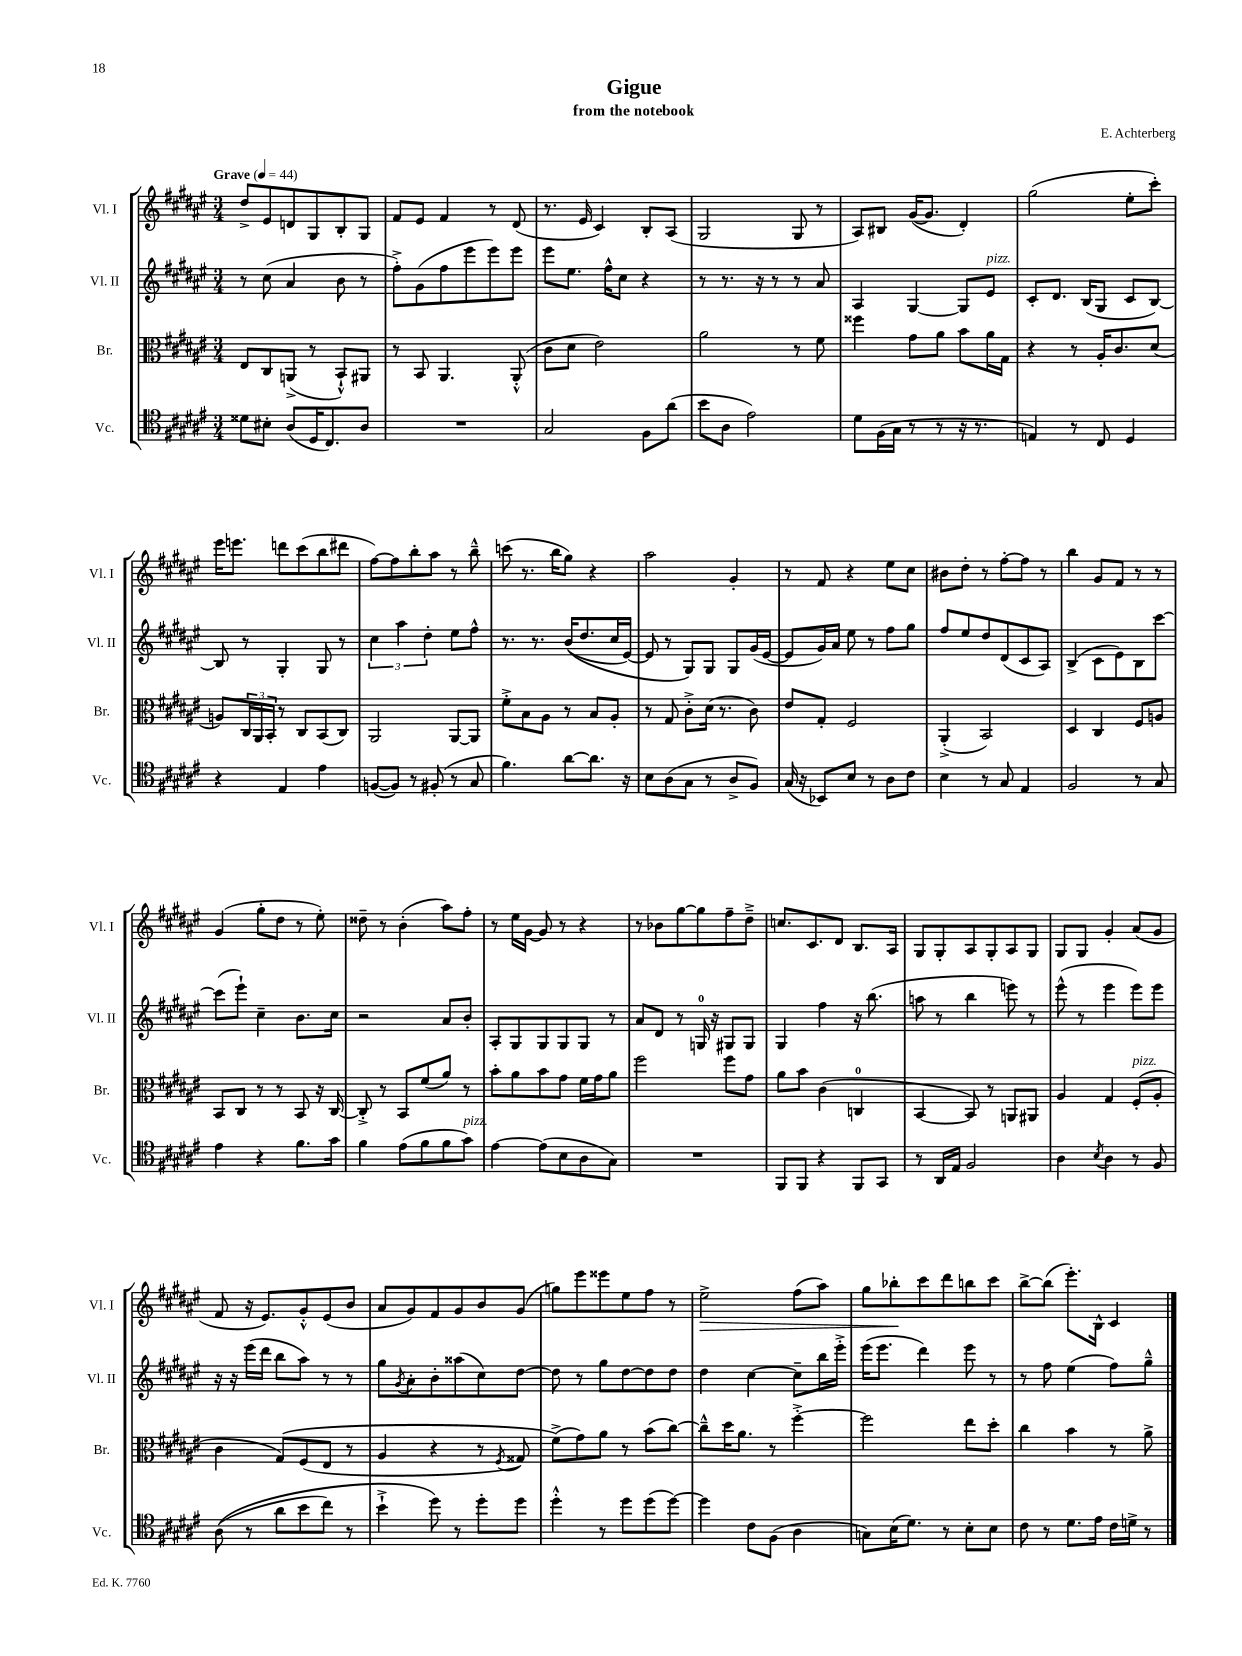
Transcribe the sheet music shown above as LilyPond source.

\header { title = "Gigue" composer = "E. Achterberg" subtitle = "from the notebook" }
<<
\new StaffGroup <<
\new Staff = "s0" \with { instrumentName = "Vl. I" shortInstrumentName = "Vl. I" } {
    \clef treble \key fis \major \numericTimeSignature \time 3/4 \tempo "Grave" 4 = 44
    dis''8-> eis'8 d'8 gis8 b8-. gis8 |
    fis'8 eis'8 fis'4 r8 dis'8( |
    r8. eis'16 cis'4) b8-. ais8( |
    gis2 gis8 r8 |
    ais8) bis8 gis'16~( gis'8. dis'4-.) |
    gis''2( eis''8-. cis'''8-.) |
    eis'''16 e'''8. d'''8 cis'''8( b''8 dis'''8 |
    fis''8~) fis''8 b''8-. ais''8 r8 b''8---^ |
    c'''8( r8. b''16 gis''8) r4 |
    ais''2 gis'4-. |
    r8 fis'8 r4 eis''8 cis''8 |
    bis'8 dis''8-. r8 fis''8~-. fis''8 r8 |
    b''4 gis'8 fis'8 r8 r8 |
    gis'4( gis''8-. dis''8 r8 eis''8-.) |
    disis''8-- r8 b'4-.( ais''8) fis''8-. |
    r8 eis''16 gis'16~ gis'8 r8 r4 |
    r8 bes'8 gis''8~ gis''8 fis''8-- dis''8---> |
    c''8. cis'8. dis'8 b8. ais16 |
    gis8 gis8-. ais8 gis8-. ais8 gis8 |
    gis8 gis8 gis'4-. ais'8( gis'8 |
    fis'8 r16 eis'8.) gis'8-.-^ eis'8( b'8 |
    ais'8 gis'8) fis'8 gis'8 b'8 gis'8( |
    g''8) eis'''8 eisis'''8 eis''8 fis''8 r8 |
    eis''2->\> fis''8( ais''8) |
    gis''8 bes''8-.\! cis'''8 dis'''8 b''8 cis'''8 |
    b''8~-> b''8( eis'''8.-.) b16-^ cis'4 \bar "|." |
}
\new Staff = "s1" \with { instrumentName = "Vl. II" shortInstrumentName = "Vl. II" } {
    \clef treble \key fis \major \numericTimeSignature \time 3/4
    r8 cis''8( ais'4 b'8 r8 |
    fis''8-.->) gis'8( fis''8 eis'''8 eis'''8) eis'''8 |
    eis'''8 eis''8. fis''16-^ cis''8 r4 |
    r8 r8. r16 r8 r8 ais'8 |
    ais4 gis4~ gis8 eis'8^\markup { \italic "pizz." } |
    cis'8-. dis'8. b16( gis8 cis'8 b8~) |
    b8 r8 gis4-. gis8 r8 |
    \tuplet 3/2 { cis''4 ais''4 dis''4-. } eis''8 fis''8-^ |
    r8. r8. b'16(\( dis''8. cis''16 eis'16~) |
    eis'8 r8 gis8\) gis8 gis8 gis'16( eis'16~ |
    eis'8 gis'16) ais'16 eis''8 r8 fis''8 gis''8 |
    fis''8 eis''8 dis''8 dis'8( cis'8 ais8) |
    b4->( cis'8 eis'8) b8 cis'''8~ |
    cis'''8( eis'''8-!) cis''4-- b'8. cis''16 |
    r2 ais'8 b'8-. |
    ais8-. gis8 gis8 gis8 gis8 r8 |
    ais'8 dis'8 r8 g16-0 r16 gis8 gis8 |
    gis4 fis''4 r16 b''8.( |
    a''8 r8 b''4 e'''8) r8 |
    eis'''8-^( r8 eis'''4 eis'''8) eis'''8 |
    r16 r16 eis'''16( dis'''16 b''8 ais''8) r8 r8 |
    gis''8 \acciaccatura { gis'8 } ais'8-. b'8-. aisis''8( cis''8) dis''8~ |
    dis''8 r8 gis''8 dis''8~ dis''8 dis''8 |
    dis''4 cis''4~ cis''8-- b''16 eis'''16-.-> |
    eis'''16( eis'''8. dis'''4) eis'''8 r8 |
    r8 fis''8 eis''4( fis''8) gis''8---^ \bar "|." |
}
\new Staff = "s2" \with { instrumentName = "Br." shortInstrumentName = "Br." } {
    \clef alto \key fis \major \numericTimeSignature \time 3/4
    eis8 cis8 a,8->( r8 b,8-!-^) ais,8 |
    r8 b,8 ais,4. ais,8-.-^( |
    cis'8 dis'8 eis'2) |
    ais'2 r8 fis'8 |
    fisis''4 gis'8 ais'8 b'8 ais'16 gis16 |
    r4 r8 ais16-. cis'8. dis'8( |
    a8) \tuplet 3/2 { cis16 ais,16 b,16-. } r8 cis8 b,8( cis8) |
    ais,2 ais,8~ ais,8 |
    fis'8-.-> b8 ais8 r8 b8 ais8-. |
    r8 gis8 cis'8-.-> dis'16( r8. cis'8) |
    eis'8 gis8-. fis2 |
    ais,4-.->( b,2) |
    dis4 cis4 fis8 a8 |
    b,8 cis8 r8 r8 b,8 r16 cis16~ |
    cis8-.-> r8 b,8 fis'8( ais'8) r8 |
    b'8-. ais'8 b'8 gis'8 fis'16 gis'16 ais'8 |
    fis''2 fis''8 gis'8 |
    ais'8 b'8 cis'4( c4-0 |
    b,4~ b,8) r8 a,8 ais,8 |
    ais4 gis4 fis8-.^\markup { \italic "pizz." }( ais8-. |
    cis'4 gis8)\( fis8( eis8 r8 |
    ais4 r4 r8 \acciaccatura { fis8 } gisis8) |
    fis'8->(\) gis'8) ais'8 r8 b'8( cis''8~) |
    cis''8---^ dis''16 ais'8. r8 fis''4~-.-> |
    fis''2 eis''8 dis''8-. |
    cis''4 b'4 r8 ais'8-> \bar "|." |
}
\new Staff = "s3" \with { instrumentName = "Vc." shortInstrumentName = "Vc." } {
    \clef tenor \key fis \major \numericTimeSignature \time 3/4
    disis'8 bis8-. ais8( dis16 cis8.) ais8 |
    R2. |
    gis2 fis8 ais'8( |
    b'8 ais8 eis'2) |
    dis'8 fis16( gis16 r8 r8 r16 r8. |
    e4) r8 cis8 dis4 |
    r4 eis4 eis'4 |
    f8~( f8) r8 fis8-.( r8 gis8 |
    fis'4.) ais'8~ ais'8. r16 |
    b8 ais8( gis8 r8 ais8-> fis8) |
    gis16( r16 bes,8) b8 r8 ais8 cis'8 |
    b4 r8 gis8 eis4 |
    fis2 r8 gis8 |
    eis'4 r4 fis'8. gis'16 |
    fis'4 eis'8( fis'8 fis'8 gis'8^\markup { \italic "pizz." }) |
    eis'4~ eis'8( b8 ais8 gis8) |
    R2. |
    fis,8 fis,8 r4 fis,8 gis,8 |
    r8 ais,16 eis16 fis2 |
    ais4 \acciaccatura { b8 } ais4 r8 fis8 |
    ais8(\( r8 ais'8 b'8 cis''8) r8 |
    b'4-!-> dis''8\) r8 dis''8-. dis''8 |
    dis''4-.-^ r8 dis''8 dis''8( dis''8~) |
    dis''4 cis'8 fis8( ais4 |
    g8) b16( dis'8.) r8 b8-. b8 |
    cis'8 r8 dis'8. eis'16 cis'16 d'16-> r8 \bar "|." |
}
>>
>>
\layout { \context { \Score \remove "Bar_number_engraver" } }
